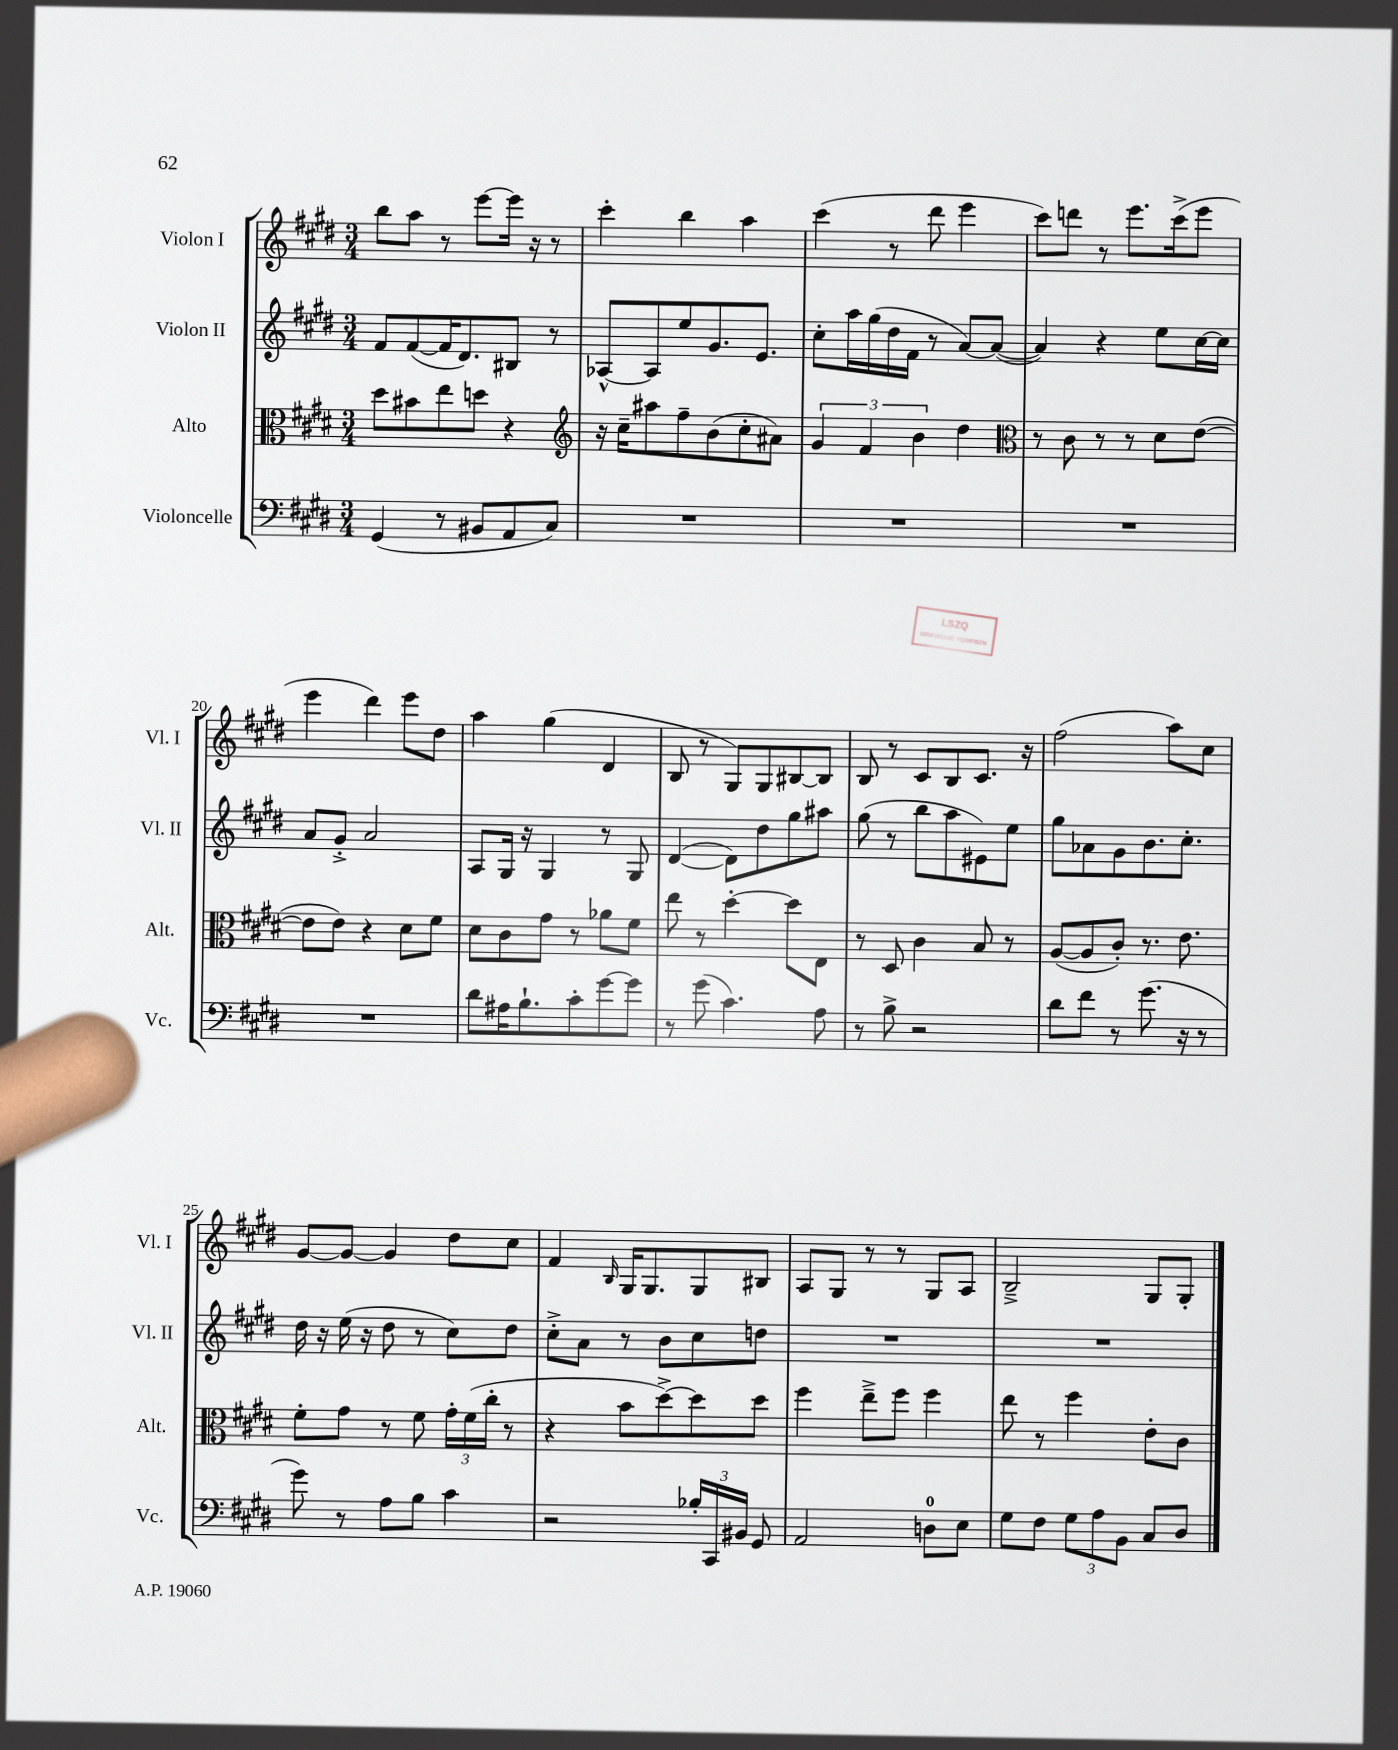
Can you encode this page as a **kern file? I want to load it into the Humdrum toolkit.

**kern	**kern	**kern	**kern
*part4	*part3	*part2	*part1
*staff4	*staff3	*staff2	*staff1
*I"Violoncelle	*I"Alto	*I"Violon II	*I"Violon I
*I'Vc.	*I'Alt.	*I'Vl. II	*I'Vl. I
*clefF4	*clefC3	*clefG2	*clefG2
*k[f#c#g#d#]	*k[f#c#g#d#]	*k[f#c#g#d#]	*k[f#c#g#d#]
*M3/4	*M3/4	*M3/4	*M3/4
=16	=16	=16	=16
(4GG#/	8dd#\L	8f#/L	8bb\L
.	8b#X\	([8f#/	8aa\J
8r	8ee\	16f#/K]	8r
.	.	8.d#/)	.
8BB#X/L	8ddn\J	.	[8eee\L
8AA/	4r	8B#X/J	16eee\Jk]
.	.	.	16r
8C#/J)	.	8r	8r
=17	=17	=17	=17
*	*clefG2	*	*
2.r	16r	[8A-X^^/L	4ccc#'\
.	16cc#~\KL	.	.
.	8aa#X\	8A-/]	.
.	8ff#~\	8ee/	4bb\
.	(8b\	8.g#/	.
.	8cc#'\	.	4aa\
.	.	8.e/J	.
.	8a#X\J)	.	.
=18	=18	=18	=18
2.r	6g#/	8cc#'\L	(4ccc#\
.	.	16aa\L	.
.	6f#/	.	.
.	.	(16gg#\	.
.	.	16dd#\	8r
.	.	16f#\JJ	.
.	6b\	.	.
.	.	8r	8ddd#\
.	4dd#\	[8a/L)	4eee\
.	.	(8a/J_	.
=19	=19	=19	=19
*	*clefC3	*	*
2.r	8r	4a/])	8ccc#\L)
.	8c#\	.	8dddn\J
.	8r	4r	8r
.	8r	.	8.eee\L
.	8d#\L	8ee\L	.
.	.	.	(16ccc#^\k
.	([8e\J	[16cc#\L	8eee\J
.	.	16cc#\JJ]	.
!!LO:LB:g=z
=20	=20	=20	=20
2.r	8e\L]	8a/L	4eee\
.	8e\J)	8g#'^/J	.
.	4r	2a/	4ddd#\)
.	8d#\L	.	8eee\L
.	8f#\J	.	8dd#\J
=21	=21	=21	=21
8d#\L	8d#\L	8A/L	4aa\
16A#X\K	8c#\	16G#/Jk	.
8.B`\	.	16r	.
.	8g#\J	4G#/	(4gg#\
8c#'\	8r	.	.
[8g#\	8a-X\L	8r	4d#/
8g#\J]	8f#\J	8G#/	.
=22	=22	=22	=22
8r	8ee\	([4d#/	8B/
(8g#\	8r	.	8r
4.c#\)	[4dd#'\	8d#\L])	8G#/L)
.	.	8dd#\	8G#/
.	8dd#\L]	8gg#\	[8B#X/
8A\	8E\J	8aa#X\J	8B#/J]
=23	=23	=23	=23
8r	8r	(8gg#\	8B/
8B^\	8D#/	8r	8r
2r	4c#\	8bb\L	8c#/L
.	.	8aa\	8B/
.	8B/	8e#X\)	8.c#/J
.	8r	8ee\J	.
.	.	.	16r
=24	=24	=24	=24
8d#\L	([8A/L	8gg#\L	(2ff#\
8f#\J	8A/]	8a-X\	.
8r	8c#'/J)	8g#\	.
(8.g#\	8.r	8.b\	.
.	.	.	8aa\L)
16r	8.e\	8.cc#'\J	.
8r	.	.	8cc#\J
!!LO:LB:g=z
=25	=25	=25	=25
8g#\)	8f#'\L	16dd#\	[8g#/L
.	.	16r	.
8r	8g#\J	(16ee\	8g#/J_
.	.	16r	.
8A\L	8r	8dd#\	4g#/]
8B\J	8f#\	8r	.
4c#\	24g#'\LL	8cc#\L)	8dd#\L
.	(24f#\	.	.
.	24cc#'\JJ	.	.
.	8r	8dd#\J	8cc#\J
=26	=26	=26	=26
2r	4r	8cc#'^\L	4f#/
.	.	8a\J	.
.	.	.	16qqB/
.	8b\L	8r	16G#/KL
.	.	.	8.G#/
.	[8dd#^\)	8b\L	.
24B-X'/LL	8dd#\]	8cc#\	8G#/
24CC#/	.	.	.
24BB#X/JJ	.	.	.
8GG#/	8dd#\J	8ddn\J	8B#X/J
=27	=27	=27	=27
2AA/	4ff#\	2.r	8A/L
.	.	.	8G#/J
.	8ee~^\L	.	8r
.	8ff#\J	.	8r
8Dn\L	4ff#\	.	8G#/L
8E\J	.	.	8A/J
=28	=28	=28	=28
8G#\L	8ee\	2.r	2B~^/
8F#\J	8r	.	.
12G#\L	4ff#\	.	.
12A\	.	.	.
12BB\J	.	.	.
8C#/L	8e'\L	.	8G#/L
8D#/J	8c#\J	.	8G#'/J
==	==	==	==
*-	*-	*-	*-
